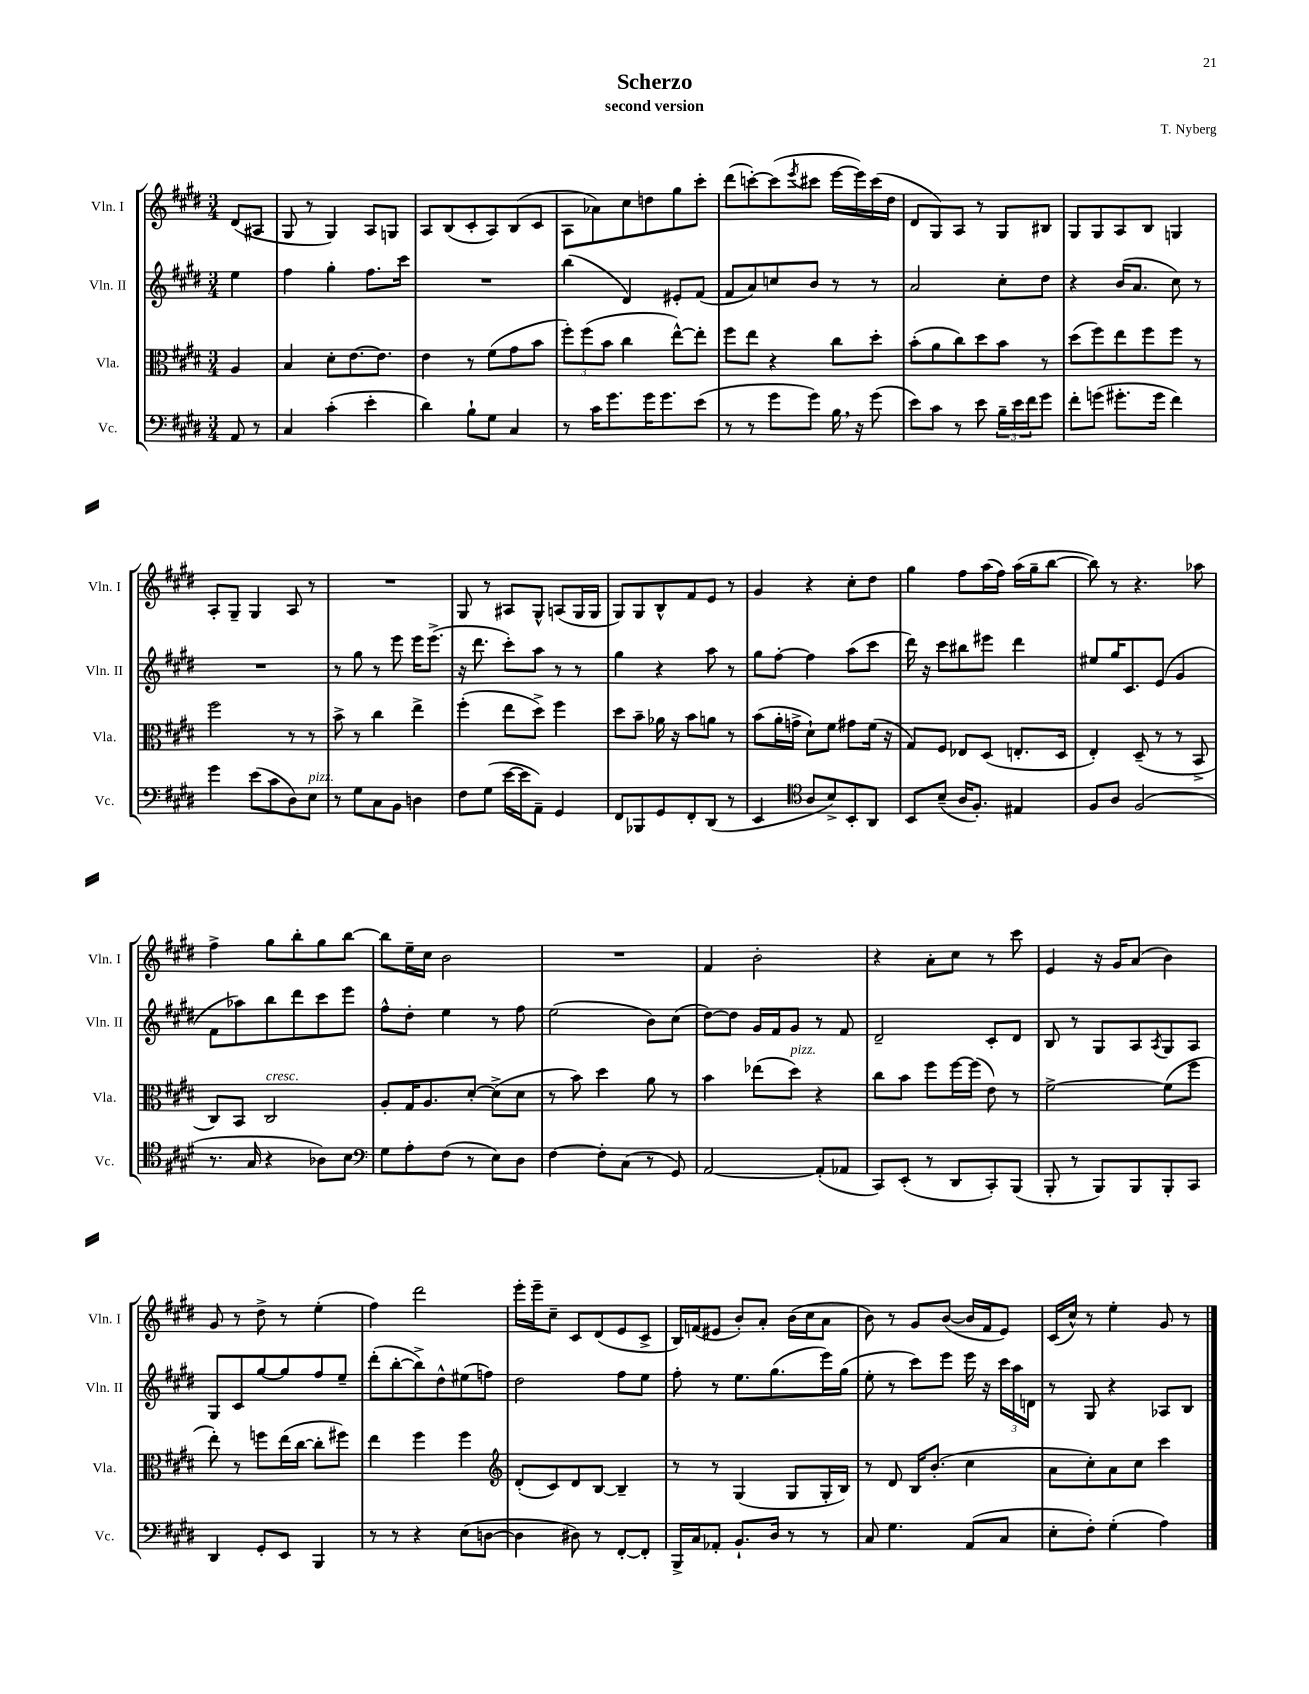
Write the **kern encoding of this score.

**kern	**kern	**kern	**kern
*staff4	*staff3	*staff2	*staff1
*clefF4	*clefC3	*clefG2	*clefG2
*k[f#c#g#d#]	*k[f#c#g#d#]	*k[f#c#g#d#]	*k[f#c#g#d#]
*M3/4	*M3/4	*M3/4	*M3/4
8AA	4A	4ee	(8d#
8r	.	.	8A#
=	=	=	=
4C#	4B	4ff#	8G#
.	.	.	8r
(4c#'	8d#'	4gg#'	4G#)
.	[8.e	.	.
4e'	.	8.ff#	8A
.	8.e]	.	.
.	.	.	8G
.	.	16ccc#	.
=	=	=	=
4d#)	4e	2.r	8A
.	.	.	(8B
8B`	8r	.	8c#'
8G#	(8f#	.	8A)
4C#	8g#	.	(8B
.	8b	.	8c#
=	=	=	=
8r	12ff#')	(4bb	8A
.	(12ff#	.	.
16c#	.	.	8a-)
.	12b	.	.
8.g#	.	.	.
.	4cc#	4d#)	8cc#
16g#	.	.	8dd
8.g#	.	.	.
.	[8ee^^)	8e#'	8gg#
(8e	8ee']	(8f#	8ccc#'
=	=	=	=
8r	8ff#	8f#	(8ddd#
8r	8ee	8a)	[8ccc')
8g#	4r	8cc	(8ccc]
.	.	.	8qeee
8g#)	.	8b	8ccc#
16B	8cc#	8r	[16eee
16r	.	.	16eee])
(8g#	8dd#'	8r	(16ccc#
.	.	.	16dd#
=	=	=	=
8e)	(8b'	2a	8d#
8c#	8a	.	8G#)
8r	8cc#)	.	8A
8e	8dd#	.	8r
24B~	8b	8cc#'	8G#
24e	.	.	.
24f#	.	.	.
8g#	8r	8dd#	8B#
=	=	=	=
8f#'	(8dd#	4r	8G#
(8g	8ff#)	.	8G#
8.g#'	8ee	(16b	8A
.	.	8.a	.
.	8ff#	.	8B
16g#	.	.	.
4f#)	8ff#	8cc#)	4G
.	8r	8r	.
=	=	=	=
4g#	2ff#	2.r	8A'
.	.	.	8G#~
(8e	.	.	4G#
8c#	.	.	.
8D#)	8r	.	8A
8E	8r	.	8r
=	=	=	=
8r	8b^	8r	2.r
8G#	8r	8gg#	.
8C#	4cc#	8r	.
8BB	.	8eee	.
4D	4ee^	16eee	.
.	.	(8.eee^	.
=	=	=	=
8F#	(4ff#'	16r	8G#
.	.	8.ddd#	.
(8G#	.	.	8r
[16e	8ee	8ccc#')	8A#
16e]	.	.	.
8AA~)	8dd#^)	8aa	8G#^^
4GG#	4ff#	8r	(8A
.	.	8r	16G#
.	.	.	16G#
=	=	=	=
8FF#	8dd#	4gg#	8G#)
8BBB-	8b~	.	8G#
8GG#	16a-	4r	8B^^
.	16r	.	.
8FF#'	8b	.	8f#
(8DD#	8a	8aa	8e
8r	8r	8r	8r
=	=	=	=
4EE	(8b	8gg#	4g#
.	16a'	[8ff#'	.
.	16g^	.	.
*clefC4	*	*	*
8A	8d#`)	4ff#]	4r
8B^)	8f#	.	.
8BB'	8g#	(8aa	8cc#'
8AA	(16f#	8ccc#	8dd#
.	16r	.	.
=	=	=	=
8BB	8G#)	16ddd#)	4gg#
.	.	16r	.
(8B~	8F#	8ccc#	.
16A	8E-	8bb#	8ff#
8.F#')	.	.	.
.	(8D#	8eee#	(16aa
.	.	.	16ff#)
4E#	8.E'	4ddd#	(16aa
.	.	.	16gg#~
.	.	.	[8bb
.	16D#	.	.
=	=	=	=
8F#	4E')	8ee#	8bb])
8A	.	16gg#	8r
.	.	8.c#	.
(2F#	(8D#~	.	4.r
.	8r	(8e	.
.	8r	4g#	.
.	8BB^	.	8aa-
=	=	=	=
8.r	8C#)	8f#	4ff#^
.	8BB	8aa-)	.
16G#	.	.	.
4r	2C#	8bb	8gg#
.	.	8ddd#	8bb'
8A-)	.	8ccc#	8gg#
8B	.	8eee	[8bb
=	=	=	=
*clefF4	*	*	*
8G#	8A'	8ff#^^	8bb]
8A'	16G#	8dd#'	16ee~
.	8.A	.	16cc#
(8F#	.	4ee	2b
8r	[8d#'	.	.
8E)	(8d#^]	8r	.
8D#	8d#	8ff#	.
=	=	=	=
[4F#	8r	(2ee	2.r
.	8b)	.	.
8F#']	4dd#	.	.
(8C#	.	.	.
8r	8a	8b)	.
8GG#)	8r	(8cc#	.
=	=	=	=
[2AA	4b	[8dd#)	4f#
.	.	8dd#]	.
.	(8ee-	16g#	2b'
.	.	16f#	.
.	8dd#)	8g#	.
(8AA']	4r	8r	.
8AA-	.	8f#	.
=	=	=	=
8CC#)	8cc#	2d#~	4r
(8EE'	8b	.	.
8r	8ff#	.	8a'
8DD#	[16ff#	.	8cc#
.	(16ff#]	.	.
8CC#')	8e)	8c#'	8r
(8BBB	8r	8d#	8ccc#
=	=	=	=
8BBB'	[2f#^	8B	4e
8r	.	8r	.
8BBB)	.	8G#	16r
.	.	.	16g#
8BBB	.	8A	(8a
.	.	8qA	.
8BBB'	(8f#]	8G#	4b)
8CC#	8ff#	8A	.
=	=	=	=
4DD#	8ee')	8G#	8g#
.	8r	8c#	8r
8GG#'	8ff	[8gg#	8dd#^
8EE	(16ee	8gg#]	8r
.	[16cc#	.	.
4BBB	8cc#']	8ff#	(4ee'
.	8ff#)	8ee~	.
=	=	=	=
8r	4ee	(8ddd#'	4ff#)
8r	.	[8bb'	.
4r	4ff#	8bb^])	2ddd#
.	.	8dd#^^	.
(8E	4ff#	(8ee#	.
[8D	.	8ff)	.
=	=	=	=
*	*clefG2	*	*
4D]	(8d#'	2dd#	16eee'
.	.	.	16eee~
.	8c#)	.	8cc#~
8D#)	8d#	.	8c#
8r	[8B	.	(8d#
[8FF#'	4B~]	8ff#	8e
8FF#']	.	8ee	8c#^
=	=	=	=
16BBB^	8r	8ff#'	16B)
16C#	.	.	(16f
8AA-'	8r	8r	8e#
8.BB`	(4G#	8.ee	8b')
.	.	.	8a'
16D#	.	(8.gg#	.
8r	8G#	.	(16b
.	.	.	16cc#
8r	16G#'	16eee)	8a
.	16B)	(16gg#	.
=	=	=	=
8C#	8r	8ee'	8b)
4.G#	8d#	8r	8r
.	16B	8ccc#)	8g#
.	(8.b'	.	.
.	.	8eee	([8b
(8AA	4cc#	16eee	16b]
.	.	16r	16f#
8C#	.	24ccc#	8e)
.	.	24aa	.
.	.	24d	.
=	=	=	=
8E'	8a	8r	(16c#
.	.	.	16cc#^^)
8F#')	8cc#')	8G#	8r
(4G#'	8a	4r	4ee'
.	8cc#	.	.
4A)	4ccc#	8A-	8g#
.	.	8B	8r
==	==	==	==
*-	*-	*-	*-
